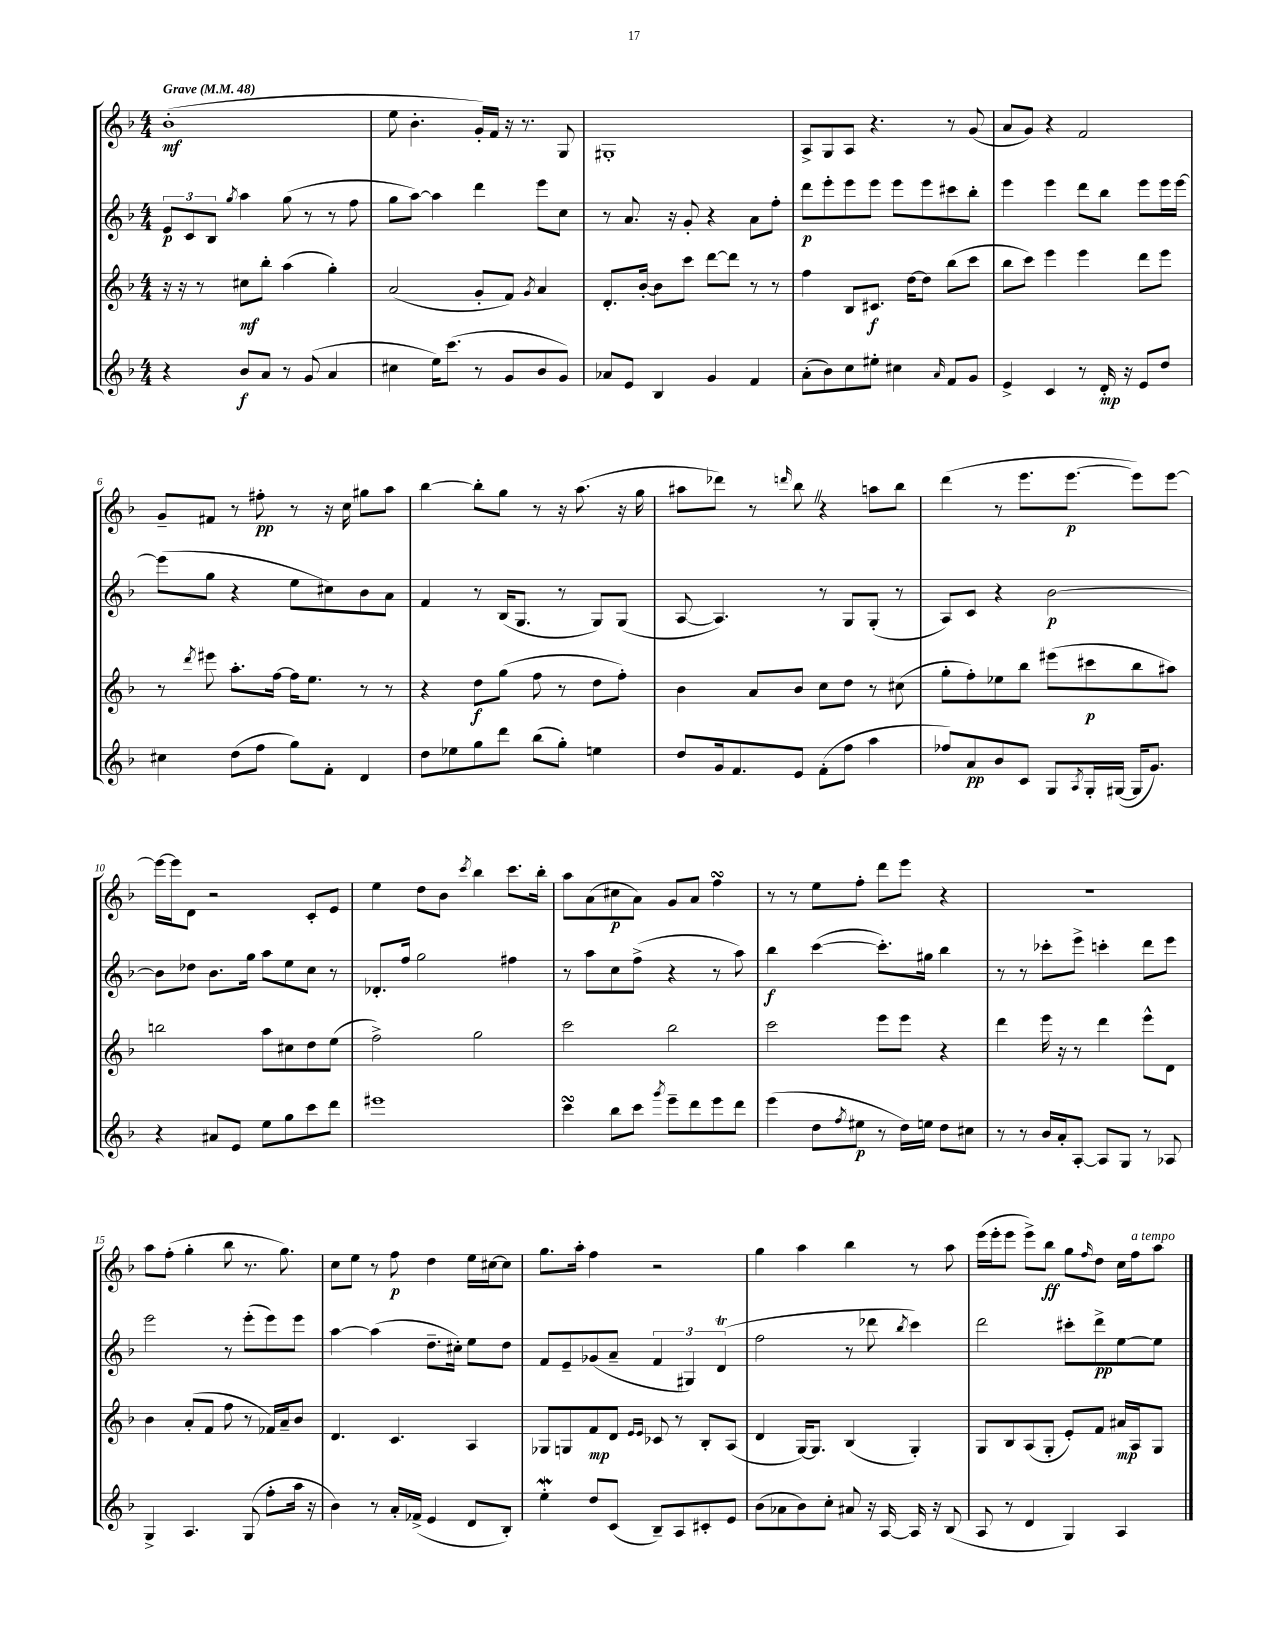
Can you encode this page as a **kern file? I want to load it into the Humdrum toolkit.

**kern	**kern	**kern	**kern
*staff4	*staff3	*staff2	*staff1
*clefG2	*clefG2	*clefG2	*clefG2
*k[b-]	*k[b-]	*k[b-]	*k[b-]
*M4/4	*M4/4	*M4/4	*M4/4
*MM48	*MM48	*MM48	*MM48
4r	16r	12e	(1b-'
.	16r	.	.
.	.	12c	.
.	8r	.	.
.	.	12B-	.
.	.	8qgg	.
8b-	8cc#	4aa	.
8a	8bb-'	.	.
8r	(4aa	(8gg	.
(8g	.	8r	.
4a	4gg')	8r	.
.	.	8ff	.
=	=	=	=
4cc#	(2a	8gg	8ee
.	.	[8aa)	4.b-'
16ee)	.	4aa]	.
(8.ccc	.	.	.
8r	8g'	4ddd	16g')
.	.	.	16f
8g	8f)	.	16r
.	.	.	8.r
.	8qg	.	.
8b-	4a	8eee	.
8g)	.	8cc	8G
=	=	=	=
8a-	8.d'	8r	1G#'
8e	.	8.a	.
.	[16b-'	.	.
4B-	8b-]	.	.
.	.	16r	.
.	8ccc	8g'	.
4g	[8ddd	4r	.
.	8ddd]	.	.
4f	8r	8a	.
.	8r	8ff'	.
=	=	=	=
(8a'	4ff	8ddd	8A^
8b-)	.	8eee'	8G
8cc	8B-	8eee	8A
8ee#'	8.c#	8eee	4.r
4cc#	.	8eee	.
.	[16dd	.	.
.	8dd]	8eee	.
16qqa	.	.	.
8f	(8bb-	8ccc#	8r
8g	8ccc	8bb-'	(8g
=	=	=	=
4e^	8bb-	4eee	8a
.	8ccc)	.	8g)
4c	4eee	4eee	4r
8r	4eee	8ddd	2f
16d'	.	8bb-	.
16r	.	.	.
8e	8ddd	8eee	.
8dd	8eee	16eee	.
.	.	[16eee	.
=	=	=	=
4cc#	8r	(8eee]	8g~
.	8qddd	.	.
.	8eee#	8gg	8f#
(8dd	8.aa'	4r	8r
8ff	.	.	8ff#'
.	[16ff	.	.
8gg)	16ff]	8ee	8r
.	8.ee	.	.
8f'	.	8cc#)	16r
.	.	.	16cc
4d	8r	8b-	8gg#
.	8r	8a	8aa
=	=	=	=
8dd	4r	4f	[4bb-
8ee-	.	.	.
8gg	8dd	8r	8bb-']
8ddd	(8gg	(16B-	8gg
.	.	8.G	.
(8bb-	8ff	.	8r
8gg')	8r	8r	16r
.	.	.	(8.aa
4ee	8dd	8G)	.
.	8ff')	(8G	16r
.	.	.	16gg
=	=	=	=
8dd	4b-	[8A	8aa#
16g	.	4.A])	8ddd-)
8.f	.	.	.
.	8a	.	8r
.	.	.	16qqddd
8e	8b-	.	8bb-
(8f'	8cc	8r	4r
8ff	8dd	8G	.
4aa	8r	(8G'	8aa
.	(8cc#	8r	8bb-
=	=	=	=
8ff-)	8gg'	8A)	(4ddd
8a	8ff')	8c	.
8b-	8ee-	4r	8r
8c	8bb-	.	8.eee
8G	(8eee#	[2b-	.
.	.	.	[8.eee
8qA	.	.	.
16G'	8ccc#	.	.
([16G#	.	.	.
16G#]	8bb-	.	8eee])
8.g)	.	.	.
.	8aa#)	.	[8eee
=	=	=	=
4r	2bb	8b-]	16eee_
.	.	.	16eee]
.	.	8dd-	8d
8a#	.	8.b-	2r
8e	.	.	.
.	.	16gg	.
8ee	8aa	8aa	.
8gg	8cc#	8ee	.
8ccc	8dd	8cc	8c'
8ddd	(8ee	8r	8e
=	=	=	=
1eee#	2ff^)	8.d-'	4ee
.	.	16ff	.
.	.	2gg	8dd
.	.	.	8b-
.	.	.	8qccc
.	2gg	.	4bb-
.	.	4ff#	8.ccc
.	.	.	16bb-'
=	=	=	=
4ccc	2ccc	8r	8aa
.	.	8aa	(8a
8bb-	.	8cc	8cc#
8ccc	.	(8ff^	8a)
8qggg	.	.	.
8eee~	2bb-	4r	8g
8ddd	.	.	8a
8eee	.	8r	4ff
8ddd	.	8aa)	.
=	=	=	=
(4eee	2ccc	4bb-	8r
.	.	.	8r
8dd	.	([4ccc	8ee
8qff	.	.	.
8ee#	.	.	8ff'
8r	8eee	8.ccc'])	8ddd
16dd)	8eee	.	8eee
16ee	.	16gg#	.
8dd	4r	4bb-	4r
8cc#	.	.	.
=	=	=	=
8r	4ddd	8r	1r
8r	.	8r	.
16b-	16eee	8ccc-'	.
16a'	16r	.	.
[8A'	8r	8eee^	.
8A]	4ddd	4ccc'	.
8G	.	.	.
8r	8eee^^	8ddd	.
8A-	8d	8eee	.
=	=	=	=
4G^	4b-	2eee	8aa
.	.	.	(8ff'
4.A	(8a'	.	4gg'
.	8f	.	.
.	8ff	8r	8bb-
(8G	8r	(8eee'	8.r
8ff'	16f-)	8eee)	.
.	16a~	.	8.gg)
16aa	8b-	8eee	.
16r	.	.	.
=	=	=	=
4b-)	4.d	[4aa	8cc
.	.	.	8ee
8r	.	(4aa]	8r
16a'	4.c	.	8ff
(16f-^	.	.	.
4e	.	8.dd~	4dd
.	.	16cc#')	.
8d	4A	8ee	16ee
.	.	.	[16cc#
8B-')	.	8dd	8cc#]
=	=	=	=
4ee'	8G-	8f	8.gg
.	8G	8e~	.
.	.	.	16aa'
8dd	8f	(8g-	4ff
(8c	8d	8a~	.
.	16qqe	.	.
.	16qqe	.	.
8B-~)	8c-	6f	2r
8A	8r	.	.
.	.	6G#)	.
8c#'	8B-'	.	.
.	.	(6d	.
8e	(8A	.	.
=	=	=	=
(8b-	4d	2ff	4gg
8a-	.	.	.
8b-)	[16G)	.	4aa
.	8.G]	.	.
8cc'	.	.	.
8a#	(4B-	8r	4bb-
16r	.	8ddd-	.
[16A	.	.	.
.	.	8qbb-	.
16A]	4G')	4ccc)	8r
16r	.	.	.
(8B-	.	.	8aa
=	=	=	=
8A	8G	2ddd	(16eee
.	.	.	16eee'
8r	8B-	.	8eee
4d	(8A	.	8eee^)
.	8G'	.	8bb-
4G)	8e')	8ccc#'	8gg
.	.	.	16qqff
.	8f	8ddd^	8dd
4A	16a#	[8ee	16cc
.	16A	.	16ff
.	8G	8ee]	8aa
==	==	==	==
*-	*-	*-	*-
